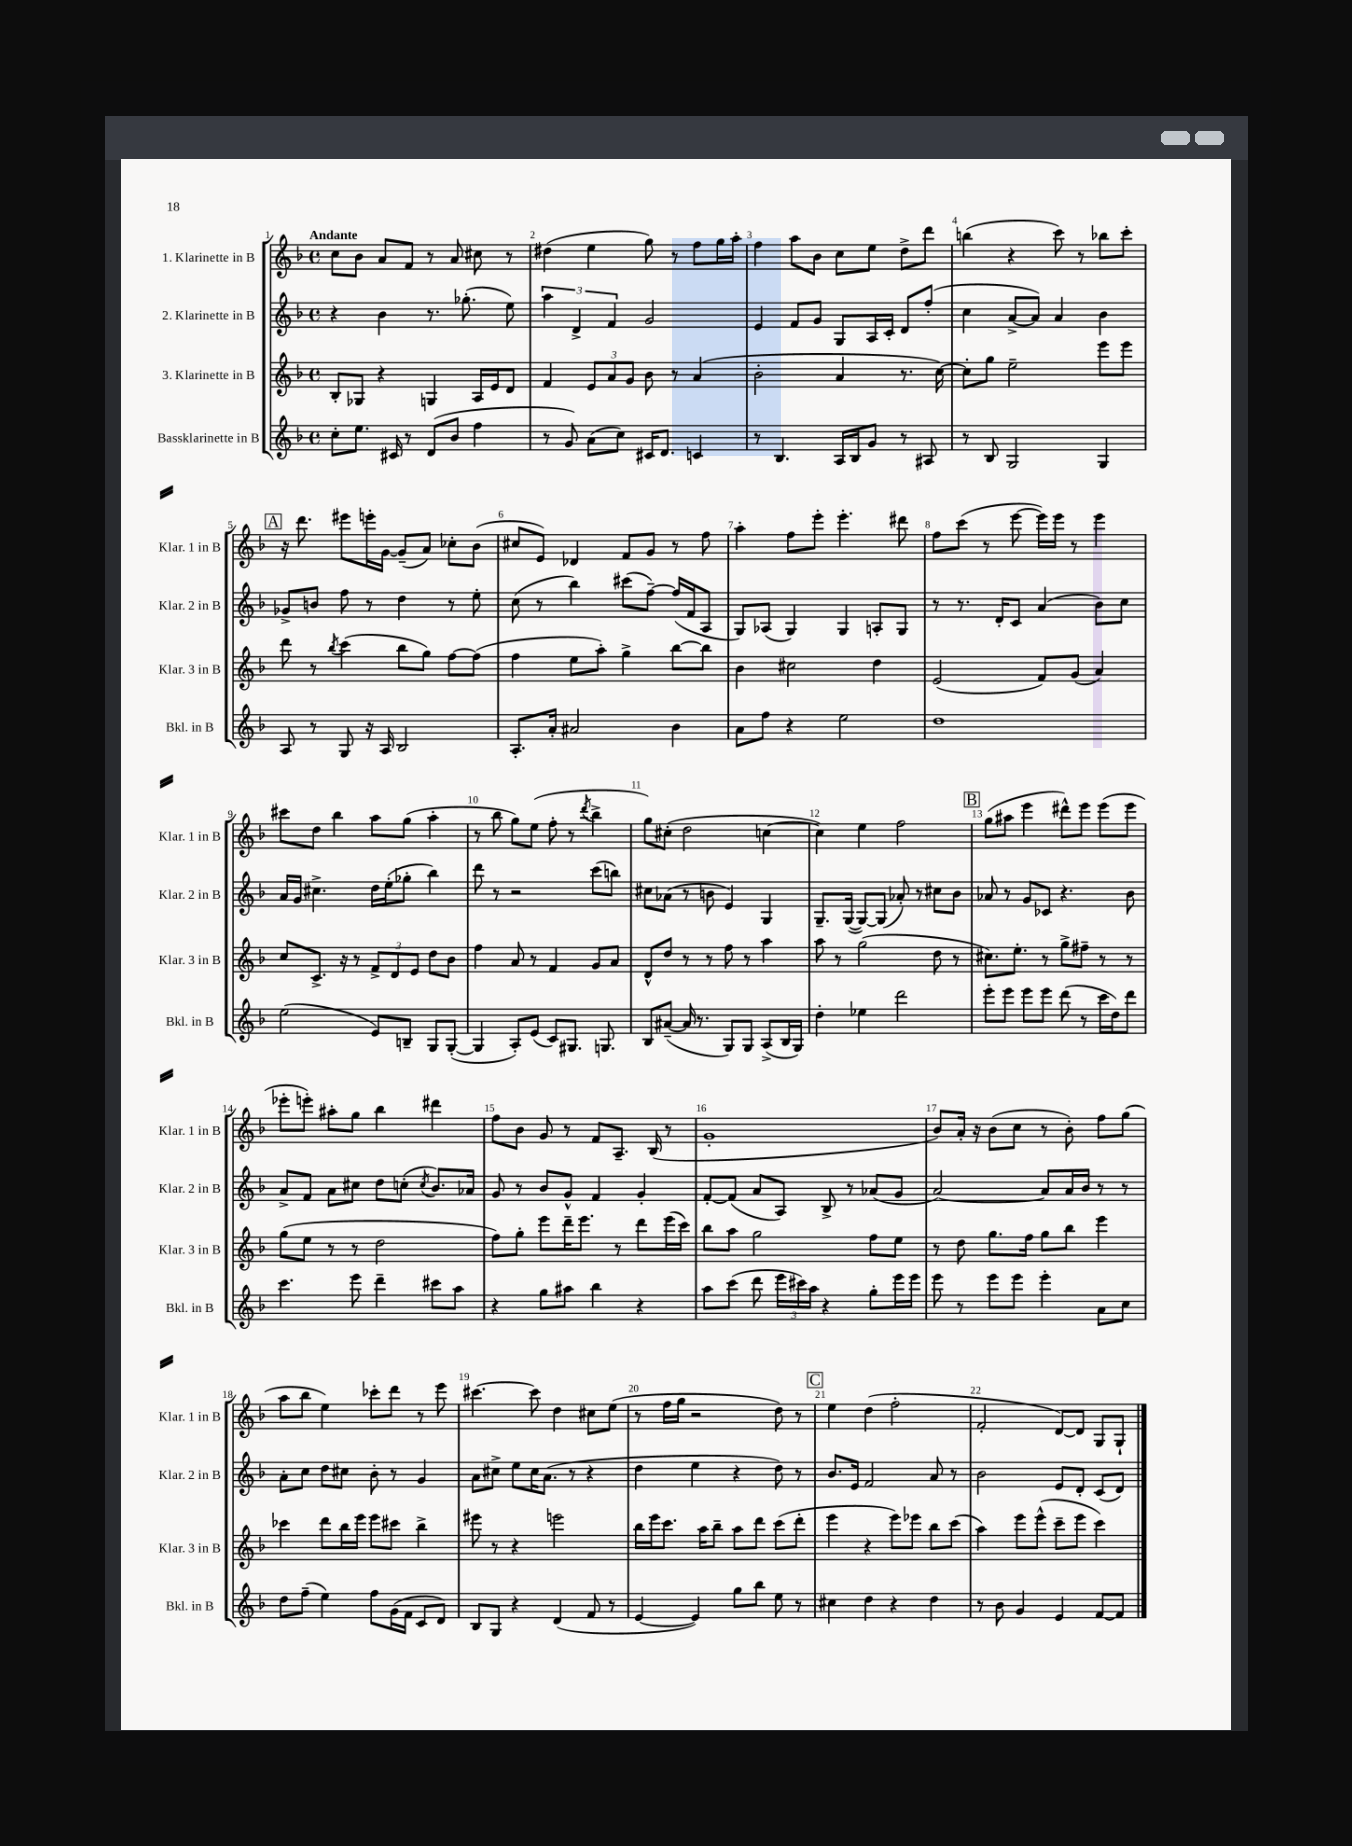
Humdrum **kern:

**kern	**kern	**kern	**kern
*part4	*part3	*part2	*part1
*staff4	*staff3	*staff2	*staff1
*I"Bassklarinette in B	*I"3. Klarinette in B	*I"2. Klarinette in B	*I"1. Klarinette in B
*I'Bkl. in B	*I'Klar. 3 in B	*I'Klar. 2 in B	*I'Klar. 1 in B
*clefG2	*clefG2	*clefG2	*clefG2
*k[b-]	*k[b-]	*k[b-]	*k[b-]
*M4/4	*M4/4	*M4/4	*M4/4
*met(c)	*met(c)	*met(c)	*met(c)
=1	=1	=1	=1
!	!	!	!LO:TX:a:B:t=Andante
8cc'\L	8B-'/L	4r	8cc\L
8.ee\J	8G-X/J	.	8b-\J
.	4r	4b-\	8a/L
16c#X/	.	.	.
8r	.	.	8f/J
(8d/L	4Gn/	8.r	8r
8b-/J	.	.	8a/
.	.	(8.gg-X'\	.
4ff\	16A/LL	.	8cc#X\
.	16e/J	.	.
.	8d/J	8ee\)	8r
=2	=2	=2	=2
8r	4f/	6aa\	(4dd#X\
8g/)	.	.	.
.	.	6d^/	.
(8a\L	12e/L	.	4ee\
.	12a/	6f/	.
8cc\J)	.	.	.
.	12g/J	.	.
16c#X/KL	8b-\	2g/	8gg\)
8.d/J	.	.	.
.	8r	.	8r
4cn/	(4a/	.	8ff\L
.	.	.	16gg\L
.	.	.	16aa'\JJ
=3	=3	=3	=3
8r	2b-'\	4e/	4ff\
4.B-/	.	.	.
.	.	8f/L	8aa\L
.	.	8g/J	8b-\J
16A/LL	4a/	8G/L	8cc\L
16B-/J	.	.	.
8g/J	.	16A/L	8ee\J
.	.	16c'/JJ	.
8r	8.r	8d/L	8dd^\L
8A#X/	.	(8ff'/J	8ddd\J
.	[16cc\)	.	.
=4	=4	=4	=4
8r	8cc'\L]	4cc\	(4bbn\
8B-/	8gg\J	.	.
2G/	2ee~\	[8a^/L	4r
.	.	8a/J])	.
.	.	4a/	8ccc\)
.	.	.	8r
4G/	8eee\L	4b-\	8bb-X\L
.	8eee\J	.	8ccc'\J
!!LO:LB:g=z
!!LO:REH:place=s1:t=A
=5	=5	=5	=5
8A/	8ddd\	8g-X^/L	16r
.	.	.	8.ddd\
8r	8r	8bn/J	.
.	8qbb-/	.	.
8G/	(4ccc\	8ff\	8eee#X\L
16r	.	8r	16eeen'\L
16A/	.	.	[16g\JJ
2B-/	8bb-\L	4dd\	(8g~/L]
.	8gg\J)	.	8a/J)
.	[8ff\L	8r	8cc-X'\L
.	(8ff\J]	8ee'\	(8b-\J
=6	=6	=6	=6
8.A'/L	4ff\	(8cc\	8cc#X/L
.	.	8r	8e/J)
16a'/Jk	.	.	.
2a#X/	8ee\L	4bb-\)	4d-X/
.	8aa'\J)	.	.
.	4gg^\	(8ccc#X\L	8f/L
.	.	[8ff~\J)	8g/J
4b-\	[8bb-\L	(16ff/LL]	8r
.	.	16f/J	.
.	8bb-\J]	8A/J	8ff\
=7	=7	=7	=7
8a\L	4b-\	8G/L)	4aa'\
8ff\J	.	(8A-X/J	.
4r	2cc#X\	4G/)	8ff\L
.	.	.	8eee'\J
2ee\	.	4G/	4.eee'\
.	4dd\	8An'/L	.
.	.	8G/J	8ddd#X\
=8	=8	=8	=8
1dd	(2e/	8r	8ff\L
.	.	8.r	(8ccc\J
.	.	.	8r
.	.	16d'/KL	.
.	.	8c/J	[8eee\
.	8f/L)	(4a/	16eee\LL])
.	.	.	16eee\JJ
.	(8g/J	.	8r
.	4a/)	8b-\L)	4eee\
.	.	8cc\J	.
!!LO:LB:g=z
=9	=9	=9	=9
(2ee\	8cc/L	16a/LL	8ccc#X\L
.	.	16g/JJ	.
.	8.c^/J	4.cc#X^\	8dd\J
.	.	.	4bb-\
.	16r	.	.
.	8r	.	.
8e/L)	12f^/L	16dd\LL	8aa\L
.	.	(16ee'\J	.
.	12d/	.	.
8Bn~/J	.	8gg-X'\J	(8gg\J
.	12e/J	.	.
8G/L	8dd\L	4bb-\)	4aa'\
([8G'/J	8b-\J	.	.
=10	=10	=10	=10
4G/]	4ff\	8ddd\	8r
.	.	8r	8bb-\
8A'/L)	8a/	2r	8gg\L)
(8e/J	8r	.	(8ee\J
8c/L)	4f/	.	8ff'\
8.G#X/J	.	.	8r
.	.	.	8qddd/
.	8g/L	(8ccc\L	4bb-^\
8.Gn/	.	.	.
.	8a/J	8bbn\J)	.
=11	=11	=11	=11
8B-/L	8d^^/L	8cc#X\L	8gg\L)
([8a#X~/J	8dd/J	(8a-X\J	(8cc#X'\J
16a#/]	8r	8r	2dd\
8.r	.	.	.
.	8r	8bn\	.
8G/L)	8ff\	4e/)	.
8G/J	8r	.	.
(8A^/L	4aa\	4G/	[4ccn\
16B-/L	.	.	.
16G/JJ)	.	.	.
=12	=12	=12	=12
4dd'\	8aa\	8.G~/L	4cc\])
.	8r	.	.
.	.	([16G/Jk	.
4ee-X\	(2gg\	8G/L_)	4ee\
.	.	(8G/J]	.
2ddd\	.	8a-X'/)	2ff\
.	.	8r	.
.	8dd\	8cc#X\L	.
.	8r	8b-\J	.
!!LO:REH:place=s1:t=B
=13	=13	=13	=13
8eee'\L	8.cc#X\L)	8a-X/	(8gg\L
8eee\J	.	8r	8aa#X\J
.	8.ee'\J	.	.
8eee\L	.	8g/L	4eee\
8eee\J	8r	8c-X/J	.
(8ddd\	8gg^\L	4.r	8ddd#X^^\L)
8r	8ff#X~\J	.	8eee\J
16ccc\LL	8r	.	(8eee\L
16dd\J)	.	.	.
8ddd\J	8r	8b-\	8eee\J
!!LO:LB:g=z
=14	=14	=14	=14
4.ccc\	(8gg\L	8a^/L	8eee-X'\L
.	8ee\J	8f/J	8eeen'\J)
.	8r	8a\L	8aa#X'\L
8eee\	8r	8cc#X\J	8gg\J
4ddd~\	2dd\	8dd\L	4bb-\
.	.	(8ccn'\J	.
.	.	8qcc/	.
8ccc#X\L	.	8.b-/L)	4ddd#X\
8aa\J	.	.	.
.	.	16a-X/Jk	.
=15	=15	=15	=15
4r	8ff\L)	8g/	8ff\L
.	8gg'\J	8r	8b-\J
8gg\L	8eee\L	8b-/L	8g/
8aa#X\J	16ddd~\K	8g^^/J	8r
.	8.eee\J	.	.
4bb-\	.	4f/	8f/L
.	8r	.	8.A~/J
4r	8ddd\L	4g'/	.
.	.	.	(16B-/
.	(16eee\L	.	8r
.	16ccc\JJ)	.	.
=16	=16	=16	=16
8aa\L	8bb-\L	[8f'/L	1g'
(8ccc\J	8aa\J	(8f/J]	.
8ddd\	2gg\	8a/L	.
24eee\LL	.	8A/J)	.
24ccc#X\)	.	.	.
24aa\JJ	.	.	.
4r	.	8B-^/	.
.	.	8r	.
8gg'\L	8ff\L	(8a-X/L	.
16eee\L	8ee\J	8g/J	.
16eee\JJ	.	.	.
=17	=17	=17	=17
8eee\	8r	[2a/)	8b-/L)
8r	8dd\	.	16a'/Jk
.	.	.	16r
8eee\L	8.gg\L	.	(8b-\L
8eee\J	.	.	8cc\J
.	16ff\Jk	.	.
4eee'\	8gg\L	8a/L]	8r
.	8bb-\J	16a/L	8b-'\)
.	.	16b-/JJ	.
8a\L	4eee\	8r	8ff\L
8cc\J	.	8r	(8gg\J
!!LO:LB:g=z
=18	=18	=18	=18
8dd\L	4ccc-X\	8a'\L	8aa\L
(8ff~\J	.	8cc\J	8bb-\J
4ee\)	8ddd\L	8dd\L	4ee\)
.	16bb-\L	8cc#X\J	.
.	16eee\JJ	.	.
8ff\L	8eee\L	8b-'\	8ccc-X'\L
(16g\L	8ccc#X\J	8r	8ddd\J
16f\JJ	.	.	.
8c/L	4bb-^\	4g/	8r
8d/J)	.	.	8eee\
=19	=19	=19	=19
8B-/L	8eee#X\	8a\L	[4.ccc#X\
8G/J	8r	8cc#X^\J	.
4r	4r	8ee\L	.
.	.	16cc#\K	8ccc#\]
.	.	(8.a\J	.
(4d/	2eeen\	.	4dd\
.	.	8r	.
8f/	.	4r	8cc#X\L
8r	.	.	(8ee\J
=20	=20	=20	=20
[4e/	16bb-\LL	4dd\	8r
.	16eee\J	.	.
.	8.ccc\J	.	16ff\LL
.	.	.	16gg\JJ
4e/])	.	4ee\	2r
.	16aa\KL	.	.
.	8bb-~\J	.	.
8gg\L	8aa\L	4r	.
8bb-\J	8ddd\J	.	.
8ee\	(8ccc\L	8dd\)	8dd\)
8r	8ddd'\J	8r	8r
!!LO:REH:place=s1:t=C
=21	=21	=21	=21
4cc#X\	4eee\	8.b-/L	4ee\
.	.	16e/Jk	.
4dd\	4r	2f/	(4dd\
4r	8eee\L)	.	2ff'\
.	8eee-X\J	.	.
4dd\	8bb-\L	8a/	.
.	(8ccc\J	8r	.
=22	=22	=22	=22
8r	4aa\)	2b-\	2f'/
8b-\	.	.	.
4g/	8eee\L	.	.
.	(8eee^^\J	.	.
4e/	8ccc~\L	8e/L	[8d/L)
.	8eee\J	8d'/J	8d/J]
[8f/L	4ccc\)	(8c/L	8G/L
8f/J]	.	8d/J)	8G`/J
==	==	==	==
*-	*-	*-	*-
